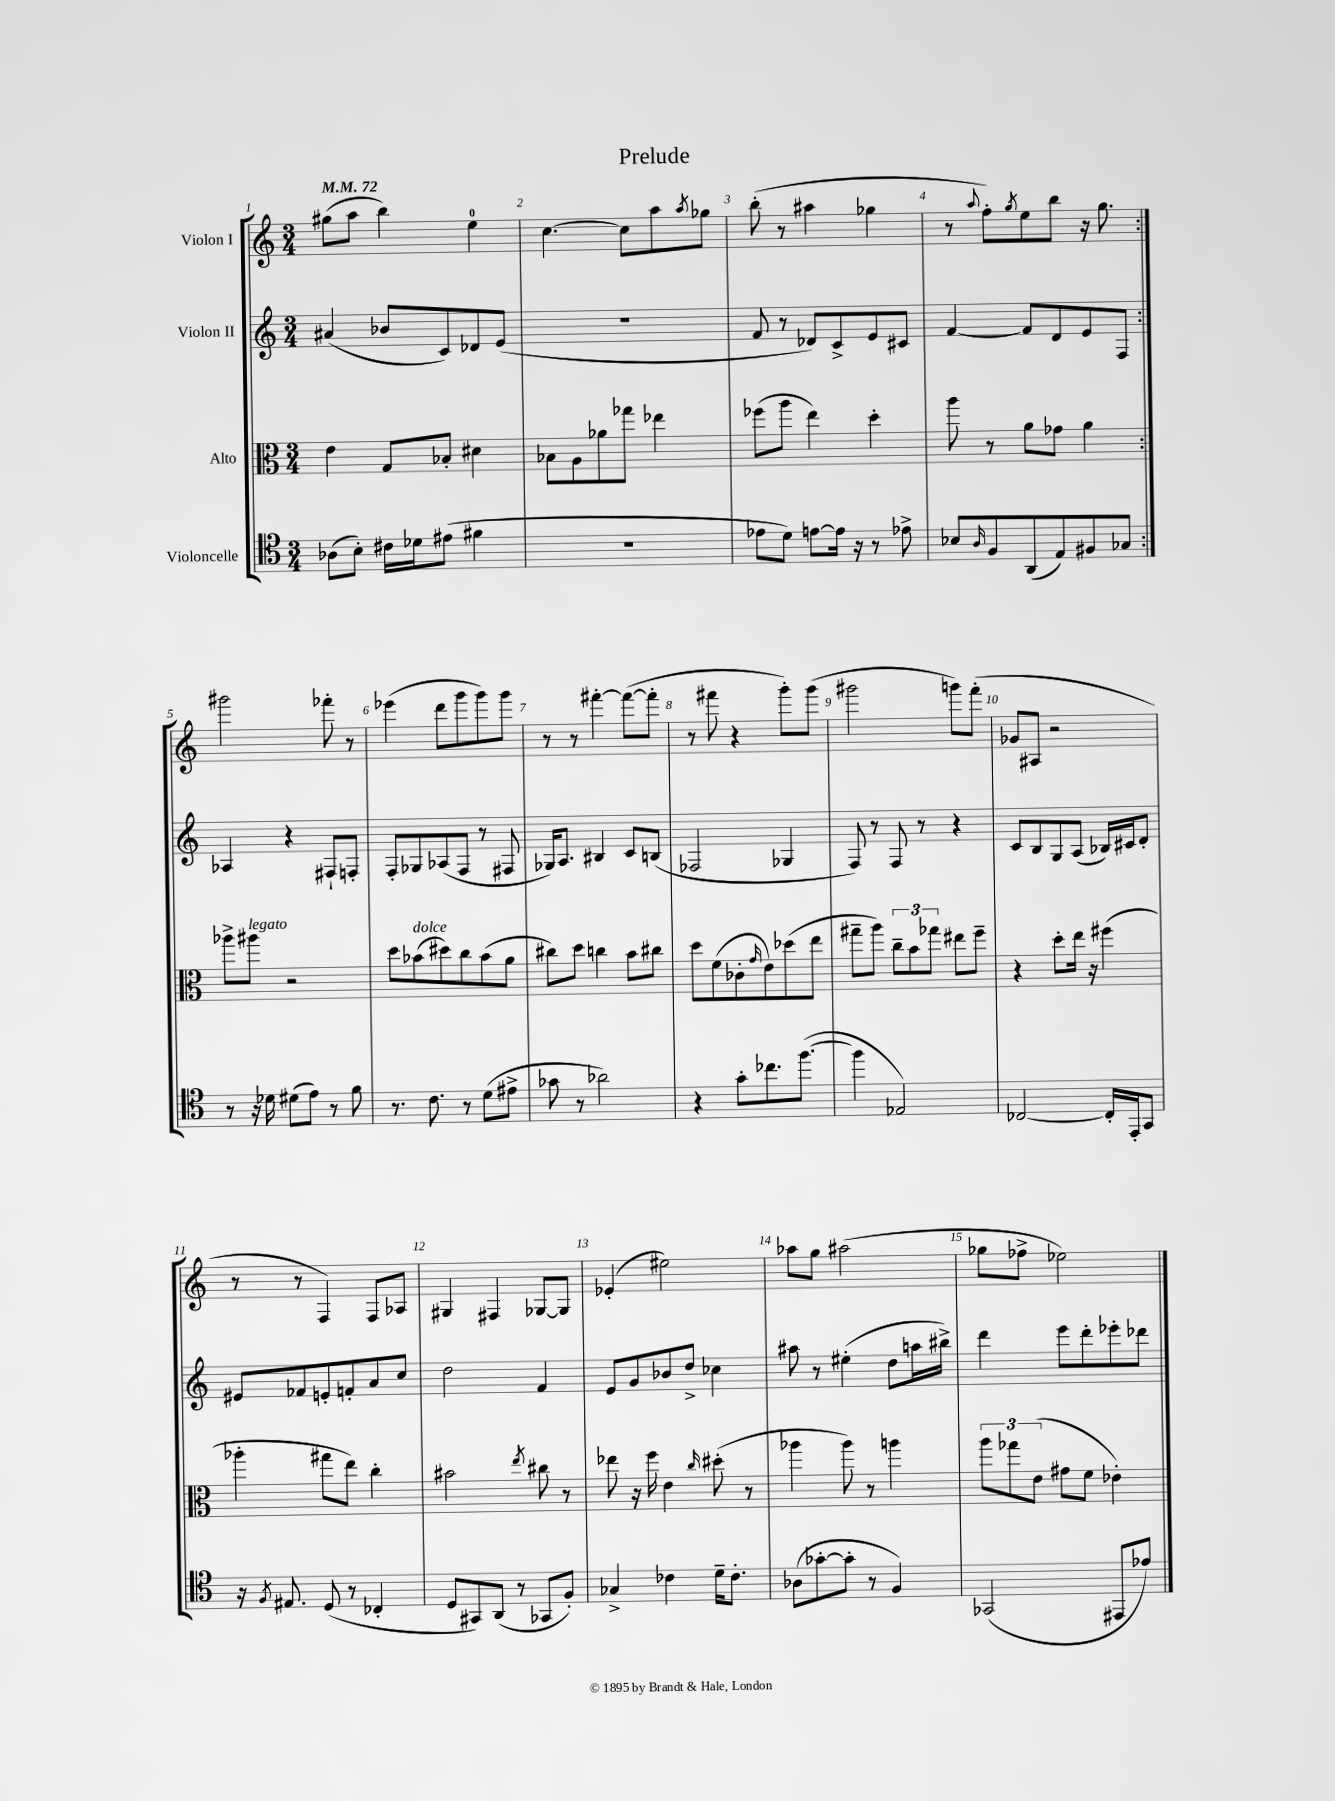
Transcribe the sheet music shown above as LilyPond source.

\header { title = "Prelude" }
<<
\new StaffGroup <<
\new Staff = "s0" \with { instrumentName = "Violon I" } {
    \clef treble \key c \major \numericTimeSignature \time 3/4 \tempo 4 = 72
    \repeat volta 2 { gis''8( a''8 b''4) e''4-0 |
    c''4.~ c''8 a''8 \acciaccatura { a''8 } ges''8 |
    b''8-.( r8 ais''4 ges''4 |
    r8 \appoggiatura { a''8 } f''8-.) \acciaccatura { g''8 } e''8 b''8 r16 g''8. | }
    gis'''2 fes'''8-. r8 |
    ees'''4( d'''8 g'''8 g'''8) g'''8 |
    r8 r8 fis'''4~-. fis'''8~( fis'''8-. |
    r8 fis'''8 r4 g'''8-.) g'''8( |
    gis'''2 g'''8) f'''8-.( |
    ges'8 ais8 r2 |
    r8 r8 f4) f8 aes8 |
    gis4 fis4 ges8~ ges8 |
    ees'4-.( eis''2) |
    aes''8 g''8 ais''2( |
    ges''8 fes''8-> ees''2) \bar "|." |
}
\new Staff = "s1" \with { instrumentName = "Violon II" } {
    \clef treble \key c \major \numericTimeSignature \time 3/4
    \repeat volta 2 { ais'4( bes'8 c'8) des'8 e'8( |
    R2. |
    f'8 r8 des'8) c'8-> e'8 cis'8 |
    f'4~ f'8 d'8 e'8 f8 | }
    aes4 r4 fis8-! f8-. |
    f8-. ges8 aes8( f8 r8 fis8 |
    ges16) a8. bis4 c'8 b8( |
    fes2 ges4 |
    f8) r8 f8 r8 r4 |
    c'8 b8 g8 a8( bes16) cis'16 d'8-. |
    eis'8 fes'8 e'8-. f'8-. a'8 c''8 |
    d''2 f'4 |
    e'8 g'8 bes'8 d''8-> ces''4 |
    ais''8 r8 eis''4-.( d''8 a''16 bis''16->) |
    d'''4 e'''8 d'''8-. ees'''8-. des'''8 \bar "|." |
}
\new Staff = "s2" \with { instrumentName = "Alto" } {
    \clef alto \key c \major \numericTimeSignature \time 3/4
    \repeat volta 2 { e'4 g8 bes8-. dis'4 |
    bes8 a8 aes'8 ges''8 ees''4 |
    fes''8( a''8 e''4) d''4-. |
    a''8 r8 a'8 ges'8 a'4 | }
    aes''8-> ais''8^\markup { \italic "legato" } r2 |
    d''8 bes'8^\markup { \italic "dolce" }( dis''8) c''8 bes'8( a'8 |
    cis''8) d''8 c''4 b'8 cis''8 |
    d''8 f'8( ces'8-. \grace { g'16 } e'8) des''8( e''8 |
    gis''8-- a''8) \tuplet 3/2 { c''8-- b'8 ges''8 } eis''8 f''8-- |
    r4 d''8-. e''16 r16 fis''4( |
    aes''4-. gis''8 e''8) c''4-. |
    bis'2 \acciaccatura { e''8 } cis''8 r8 |
    ees''8 r16 f''16 e'4 \grace { c''16 } dis''8-.( r8 |
    aes''4 aes''8) r8 a''4 |
    \tuplet 3/2 { a''8 ges''8 e'8( } gis'8 f'8 ees'4-.) \bar "|." |
}
\new Staff = "s3" \with { instrumentName = "Violoncelle" } {
    \clef tenor \key c \major \numericTimeSignature \time 3/4
    \repeat volta 2 { aes8( b8-.) cis'16 des'16 eis'8( fis'4 |
    R2. |
    ees'8 d'8) e'8~ e'16 r16 r8 ees'8-> |
    bes8 \grace { a16 } f8 a,8( e8) fis8 ges8 | }
    r8 r16 des'16 dis'8( e'8) r8 f'8 |
    r8. c'8. r8 d'8( eis'8-> |
    ges'8 r8 aes'2) |
    r4 g'8-. ces''8. f''8.~( |
    f''4 ees2) |
    ces2~ ces16-. e,16-. g,8 |
    r16 \acciaccatura { f8 } eis8. d8( r8 ces4-. |
    d8 gis,8) a,8( r8 ges,8 f8-.) |
    ges4-> ces'4 d'16-- ces'8.-. |
    aes8( ges'8~-. ges'8-. r8 f4) |
    ges,2( eis,8 ees'8) \bar "|." |
}
>>
>>
\layout { \context { \Score \override BarNumber.break-visibility = ##(#f #t #t) barNumberVisibility = #all-bar-numbers-visible } }
